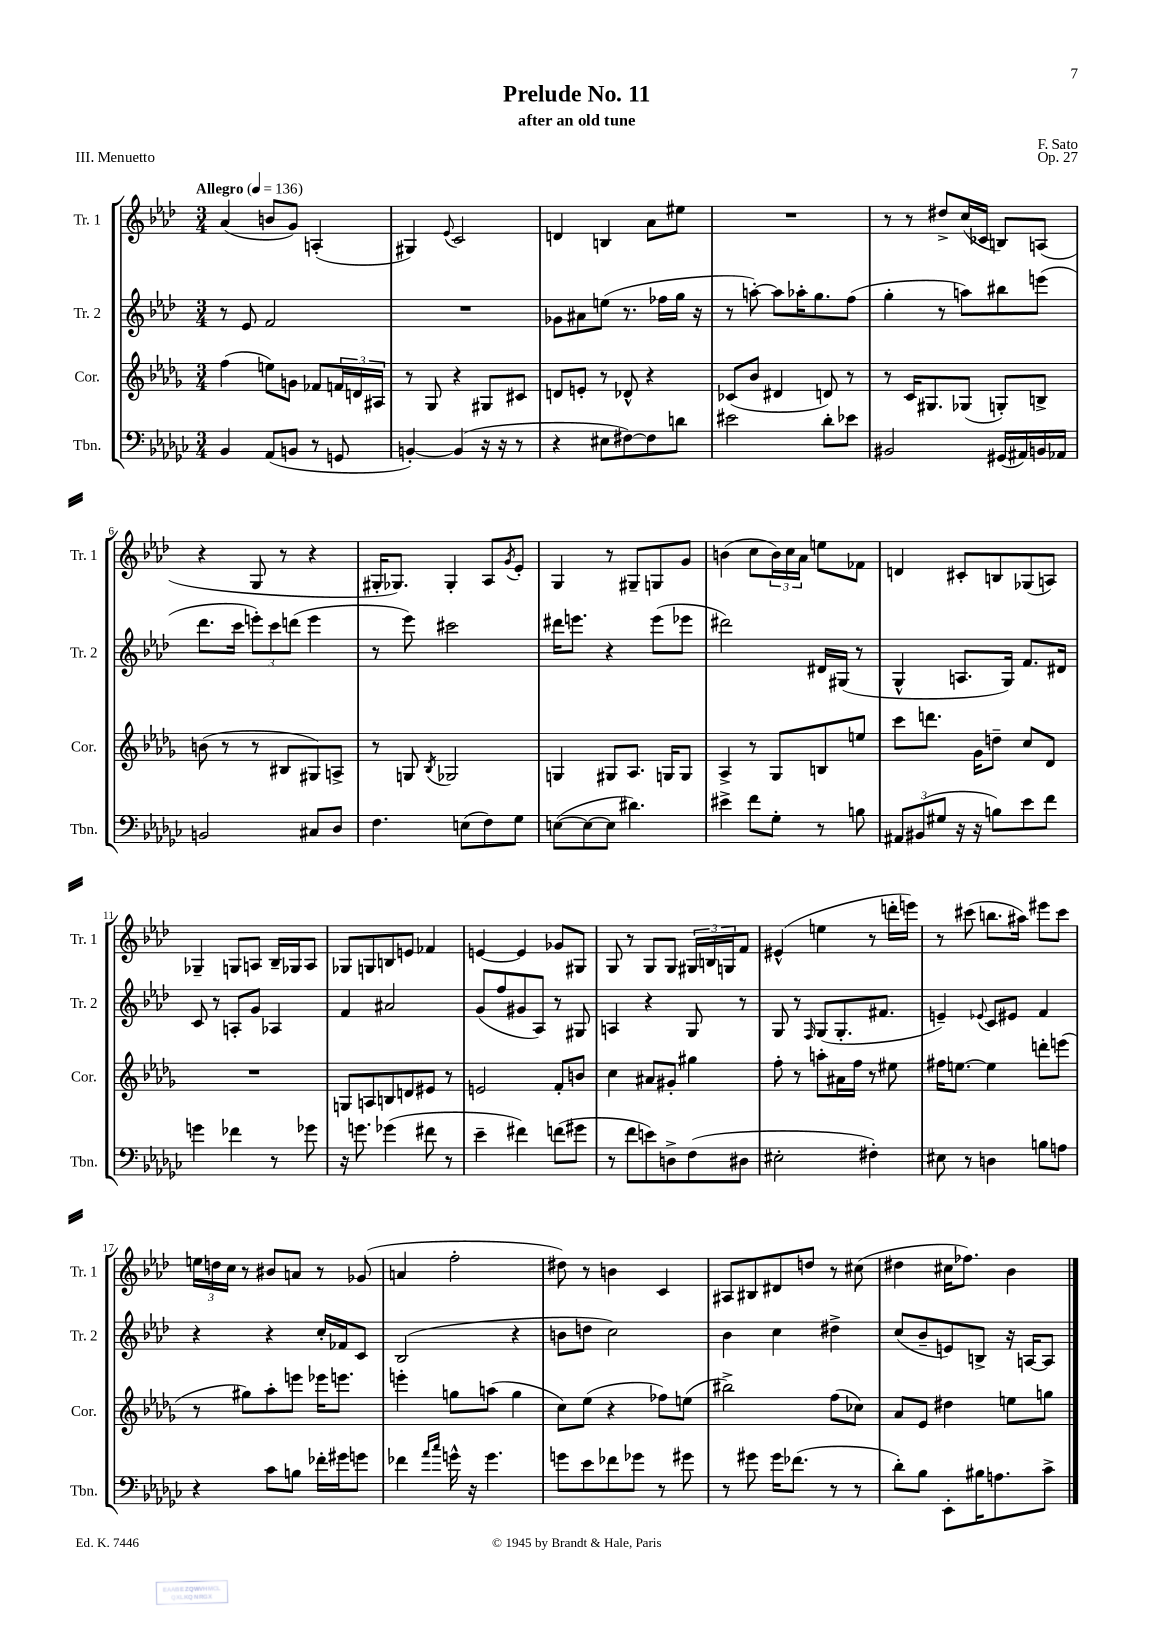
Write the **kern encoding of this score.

**kern	**kern	**kern	**kern
*part4	*part3	*part2	*part1
*staff4	*staff3	*staff2	*staff1
*I"Tbn.	*I"Cor.	*I"Tr. 2	*I"Tr. 1
*I'Tbn.	*I'Cor.	*I'Tr. 2	*I'Tr. 1
*clefF4	*clefG2	*clefG2	*clefG2
*k[b-e-a-d-g-c-]	*k[b-e-a-d-g-]	*k[b-e-a-d-]	*k[b-e-a-d-]
*M3/4	*M3/4	*M3/4	*M3/4
*MM136	*MM136	*MM136	*MM136
=1	=1	=1	=1
!	!	!	!LO:TX:a:B:t=Allegro
4BB-/	(4ff\	8r	(4a-/
.	.	8e-/	.
(8AA-/L	8een\L)	2f/	8bn/L
8BBn/J	8gn\J	.	8g/J)
8r	8f-X/L	.	(4An'/
8GGn/	24fn/L	.	.
.	24dn/	.	.
.	24A#X/JJ	.	.
=2	=2	=2	=2
[4BBn'/)	8r	2.r	4G#X/)
.	8G-/	.	.
.	.	.	8qqe-/
(4BB/]	4r	.	2c/
16r	8G#X/L	.	.
16r	.	.	.
8r	8c#X/J	.	.
=3	=3	=3	=3
4r	8dn/L	8g-X\L	4dn/
.	8en'/J	8a#X\	.
8E#X\L	8r	(8een\J	4Bn/
[8F#X\)	8d-X^^/	8.r	.
8F#\]	4r	.	8a-\L
.	.	16ff-X\LL	.
8dn\J	.	16gg\JJ	8ee#X\J
.	.	16r	.
=4	=4	=4	=4
2e#X\	(8c-X/L	8r	2.r
.	8b-/J	[8aan'\)	.
.	4d#X/	8aa\L]	.
.	.	16aa-X'\K	.
.	.	8.gg\	.
8d-'\L	8dn/)	.	.
8e-X\J	8r	(8ff\J	.
=5	=5	=5	=5
2BB#X/	8r	4gg'\	8r
.	16c/KL	.	8r
.	8.G#X/	.	.
.	.	8r	8dd#X^/L
.	(8G-X/J	8aan\L)	(16cc/L
.	.	.	16c-X/JJ
(16GG#X/LL	8Gn'/L)	8bb#X\	8Bn/L)
16AA#X/)	.	.	.
16BBn/	8Bn^/J	(8eeen\J	(8An/J
16AA-X/JJ	.	.	.
!!LO:LB:g=z
=6	=6	=6	=6
2BBn/	(8bn\	8.ddd-\L	4r
.	8r	.	.
.	.	16ccc\Jk	.
.	8r	12eeen'\L)	8G/
.	.	12ccc\	.
.	8B#X/L	.	8r
.	.	(12dddn\J	.
8C#X/L	8G#X/)	4eee\	4r
8D-/J	8An^/J	.	.
=7	=7	=7	=7
4.F\	8r	8r	16G#X'/KL
.	.	.	8.G-X/J)
.	8Gn/	8eee-\)	.
.	8qB-/	.	.
.	2G-X/	2ccc#X\	4G-'/
(8En\L	.	.	.
8F\)	.	.	8A-/L
.	.	.	8qg/
8G-\J	.	.	8e-'/J
=8	=8	=8	=8
([8En\L	4Gn/	16ddd#X\KL	4G/
.	.	8.eeen\J	.
8E\_	.	.	.
8E\J]	8G#X/L	4r	8r
4.d#X\)	8.A-/J	.	8G#X~/L
.	.	(8eee\L	8Gn/
.	16Gn/KL	.	.
.	8G/J	8eee-X\J	8g/J
=9	=9	=9	=9
4e#X^\	4A-^/	2ddd#X\)	(4bn\
8f\L	8r	.	8cc\L
8G-'\J	8G-/L	.	24b\L)
.	.	.	24cc\
.	.	.	24a-\JJ
8r	8Bn/	16d#X/LL	8een\L
.	.	(16G#X/JJ	.
8Bn\	8een/J	8r	8f-X\J
=10	=10	=10	=10
12AA#X/L	8ccc\L	4G^^/	4dn/
(12BB#X/	.	.	.
.	8.dddn\J	.	.
12G#X/J	.	.	.
16r	.	8.An/L	8c#X'/L
16r	16g-\KL	.	.
8Bn\L)	8ddn~\J	.	8Bn/
.	.	16G/Jk)	.
8e-\	8cc/L	8.f/L	(8G-X/
8f\J	8d-/J	.	8An/J)
.	.	16d#X/Jk	.
!!LO:LB:g=z
=11	=11	=11	=11
4gn\	2.r	8c/	4G-X~/
.	.	8r	.
4f-X\	.	8An'/L	8Gn/L
.	.	8g/J	8An/J
8r	.	4A-X/	16B-~/LL
.	.	.	16G-X/J
8g-X\	.	.	8A/J
=12	=12	=12	=12
16r	8Gn/L	4f/	8G-X/L
8.gn\	.	.	.
.	8An/	.	8Gn/
(4g-X\	8Bn/	2a#X/	8Bn/
.	8dn/	.	8en/J
8f#X\	8e#X/J	.	4f-X/
8r	8r	.	.
=13	=13	=13	=13
4e-~\	2en/	(8g/L	[4en/
.	.	8ff/	.
4f#X\)	.	8g#X/	4e/]
.	.	8A-/J)	.
(8fn\L	8f'/L	8r	8g-X/L
8g#X\J	8bn/J	8G#X/	8G#X/J
=14	=14	=14	=14
8r	4cc\	4An/	8G/
8f\L	.	.	8r
8en\)	8a#X/L	4r	8G/L
8Dn^\	8g#X'/J	.	8G/J
(8F\	4gg#X\	8G/	24G#X/LL
.	.	.	24Bn/
.	.	.	24Gn/J
8D#X\J	.	8r	8f/J
=15	=15	=15	=15
2E#X'\	8ff'\	8G/	(4e#X^^/
.	8r	8r	.
.	.	16qqF/	.
.	8aan'\L	(8G/L	4een\
.	16a#X\L	8.G'/	.
.	16ff\JJ	.	.
4F#X'\)	8r	.	8r
.	.	8.f#X/J	.
.	8ee#X\	.	16dddn'\LL
.	.	.	16eeen\JJ)
=16	=16	=16	=16
8E#X\	16ff#X\KL	4en~/)	8r
.	[8.een\J	.	.
8r	.	.	(8ccc#X\
.	.	8qqe-X/	.
4Dn\	4ee\]	8c/L	8.bbn\L
.	.	8e#X/J	.
.	.	.	16aa#X\Jk)
8Bn\L	8dddn'\L	4f/	8eee#X\L
8An\J	(8eeen\J	.	8ccc#\J
!!LO:LB:g=z
=17	=17	=17	=17
4r	8r	4r	24een\LL
.	.	.	24ddn\
.	.	.	24cc\JJ
.	8gg#X\L)	.	8r
8c-\L	8aa-'\	4r	8b#X/L
8Bn\J	8eeen\J	.	8an/J
16f-X'\LL	16eee-X\KL	16cc'/LL	8r
16g#X\J	8.eeen\J	16f-X/J	.
8gn\J	.	8c/J	(8g-X/
=18	=18	=18	=18
4f-X\	4eeen'\	(2B-/	4an/
16qqa-/LL	.	.	.
16qqcc-/JJ	.	.	.
16gn^^\	8ggn\L	.	2ff'\
16r	.	.	.
4.g\	(8aan\J	.	.
.	4gg\	4r	.
=19	=19	=19	=19
8gn\L	8cc\L)	8bn\L	8dd#X\)
8e-\	(8ee-\J	8ddn\J	8r
8f-X\	4r	2cc\)	4bn\
8g-X\J	.	.	.
8r	8ff-X\L)	.	4c/
8g#X\	(8een\J	.	.
=20	=20	=20	=20
8r	2bb#X^\)	4b-\	8A#X/L
8g#X\	.	.	8B#X/
16g#\KL	.	4cc\	8d#X/
(8.f-X\J	.	.	.
.	.	.	8ddn/J
8r	(8ff\L	4dd#X^\	8r
8r	8cc-X\J)	.	(8cc#X\
=21	=21	=21	=21
8d-'\L)	8a-/L	(8cc/L	4dd#X\
8B-\J	8e-/J	8b-~/	.
8EE-'\L	4dd#X\	8en/)	16cc#X\KL
.	.	.	8.ff-X\J)
16B#X\K	.	8Bn^/J	.
8.An\	.	.	.
.	8een\L	16r	4b-\
.	.	[16An/KL	.
8c-^\J	8ggn\J	8A/J]	.
==	==	==	==
*-	*-	*-	*-
